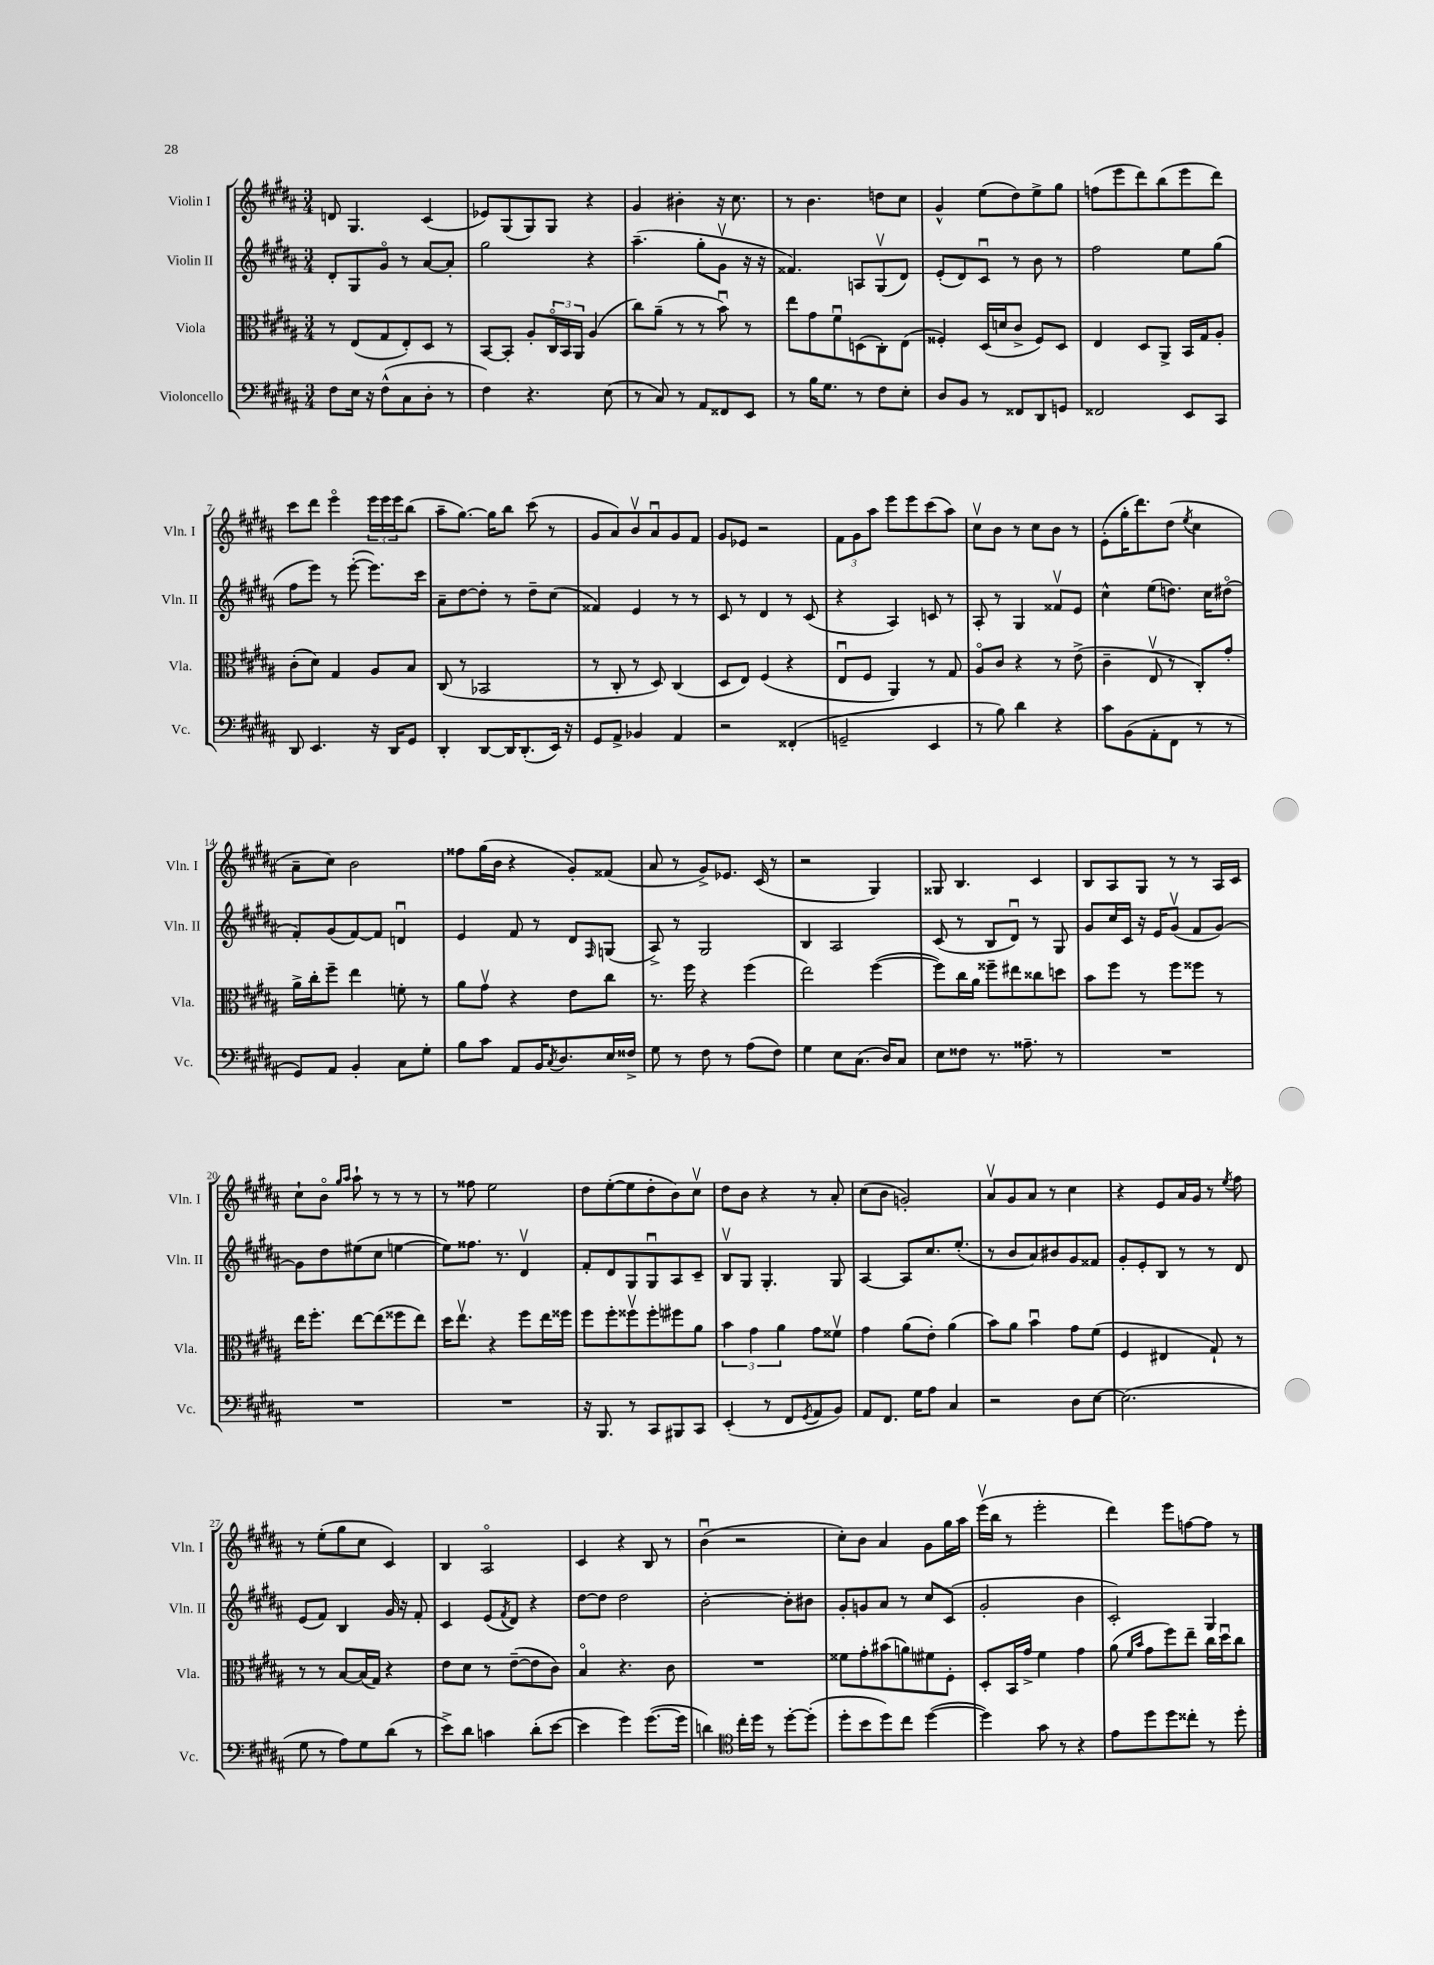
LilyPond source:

<<
\new StaffGroup <<
\new Staff = "s0" \with { instrumentName = "Violin I" shortInstrumentName = "Vln. I" } {
    \clef treble \key b \major \numericTimeSignature \time 3/4
    d'8 gis4. cis'4( |
    ees'8) gis8( gis8) gis8 r4 |
    gis'4 bis'4-. r16 cis''8. |
    r8 b'4. d''8 cis''8 |
    gis'4-^ e''8( dis''8) e''8-> gis''8 |
    f''8( e'''8 dis'''8) b''8( e'''8 dis'''8) |
    cis'''8 dis'''8 e'''4\flageolet \tuplet 3/2 { e'''16 e'''16 e'''16 } b''8( |
    ais''8-- gis''8.~) gis''16 b''8 cis'''8( r8 |
    gis'8 ais'8) b'8\upbow ais'8\downbow gis'8 fis'8 |
    gis'8 ees'8 r2 |
    \tuplet 3/2 { fis'8 gis'8 ais''8 } e'''8 e'''8 cis'''8( ais''8) |
    cis''8\upbow b'8 r8 cis''8 b'8 r8 |
    e'8-.( gis''16-. dis'''8.) dis''8( \acciaccatura { e''8 } cis''4 |
    ais'8-- cis''8) b'2 |
    fisis''8 gis''16( b'16 r4 gis'8-.) fisis'8( |
    ais'8 r8 gis'8->) ees'8. cis'16( r8 |
    r2 gis4) |
    gisis8 b4. cis'4 |
    b8 ais8 gis8 r8 r8 ais16 cis'16 |
    cis''8-! b'8\flageolet \grace { gis''16 ais''16 } ais''8-! r8 r8 r8 |
    r8 fisis''8 e''2 |
    dis''8 e''8~-.( e''8 dis''8-. b'8) cis''8\upbow |
    dis''8 b'8 r4 r8 ais'8-. |
    cis''8( b'8 g'2-.) |
    ais'8\upbow gis'8 ais'8 r8 cis''4 |
    r4 e'8 ais'16 gis'16 r8 \acciaccatura { e''8 } fis''8 |
    r8 e''8-.( gis''8 cis''8 cis'4) |
    b4 ais2\flageolet |
    cis'4 r4 b8 r8 |
    b'4\downbow( r2 |
    cis''8-.) b'8 ais'4 gis'8 gis''16 ais''16 |
    e'''16\upbow( b''16 r8 e'''2-. |
    dis'''4) e'''8 f''8~ f''8 r8 \bar "|." |
}
\new Staff = "s1" \with { instrumentName = "Violin II" shortInstrumentName = "Vln. II" } {
    \clef treble \key b \major \numericTimeSignature \time 3/4
    dis'8-. gis8 gis'8\flageolet r8 ais'8~ ais'8-. |
    gis''2 r4 |
    ais''4.--( gis''8-. gis'8\upbow r16 r16 |
    fisis'4.) a8 gis8\upbow( dis'8) |
    e'8-.( dis'8) cis'8\downbow r8 b'8 r8 |
    fis''2 e''8 gis''8( |
    fis''8 e'''8) r8 e'''8~-.( e'''8.) cis'''16 |
    ais'8-- dis''8~ dis''8-. r8 dis''8-- cis''8( |
    fisis'4) e'4 r8 r8 |
    cis'8 r8 dis'4 r8 cis'8( |
    r4 ais4) c'8 r8 |
    ais8-. r8 gis4 fisis'8\upbow e'8 |
    cis''4-^ e''8( d''8.) cis''16 dis''8\flageolet( |
    fis'8-.) gis'8( fis'8~) fis'8 d'4\downbow |
    e'4 fis'8 r8 dis'8 \grace { fis16 } g8( |
    ais8->) r8 gis2 |
    b4 ais2 |
    cis'8( r8 b8 dis'8\downbow) r8 gis8 |
    gis'8 cis''16 cis'16 r16 e'16 gis'8\upbow( fis'8 gis'8~) |
    gis'8 dis''8 eis''8( cis''8 e''4~ |
    e''8) fisis''8. r8. dis'4\upbow |
    fis'8-. dis'8 gis8 gis8\downbow ais8 cis'8-- |
    b8\upbow gis8 gis4.-. gis8 |
    ais4~ ais8 cis''8. e''8.-.( |
    r8 b'8 ais'8) bis'8 gis'8 fisis'8 |
    gis'8-. e'8-. b8 r8 r8 dis'8 |
    e'8( fis'8) b4 gis'16 r16 fis'8-. |
    cis'4 e'8( \acciaccatura { fis'8 } dis'8) r4 |
    dis''8~ dis''8 dis''2 |
    b'2~-. b'8-. bis'8 |
    gis'8-. g'8 ais'8 r8 cis''8 cis'8( |
    gis'2-. b'4 |
    cis'2-.) gis4 \bar "|." |
}
\new Staff = "s2" \with { instrumentName = "Viola" shortInstrumentName = "Vla." } {
    \clef alto \key b \major \numericTimeSignature \time 3/4
    r8 e8( gis8 e8-.) dis8 r8 |
    b,8~ b,8-. ais8-. \tuplet 3/2 { cis16\flageolet b,16 ais,16 } ais4( |
    cis''8) ais'8--( r8 r8 b'8\downbow) r8 |
    e''8 gis'8 fis'8\downbow d8( cis8-.) e8( |
    fisis4-.) dis16( d'16 cis'8-> fisis8) dis8 |
    e4 dis8 ais,8-> b,16 gis16 ais8-. |
    cis'8-.( dis'8) gis4 ais8 b8 |
    cis8( r8 bes,2 |
    r8 cis8-. r8 dis8) cis4( |
    dis8 e8) fis4( r4 |
    e8\downbow fis8 ais,4) r8 gis8 |
    ais8\flageolet cis'8 r4 r8 e'8->( |
    cis'4-- e8\upbow r8 cis8-.) gis'8-. |
    ais'16-> cis''16-. fis''8-- e''4 f'8-. r8 |
    ais'8 gis'8\upbow r4 e'8 cis''8 |
    r8. fis''16 r4 fis''4( |
    e''2) fis''4~( |
    fis''8) cis''16 ais'16 fisis''8-- eis''8 cisis''8 d''8 |
    b'8 fis''8 r8 fis''8 fisis''8 r8 |
    e''16 fis''8.-. e''8~ e''8( fisis''8 e''8) |
    dis''16 e''8.\upbow r4 fis''8 e''16 fisis''16 |
    fis''8 fis''8-. fisis''8\upbow fisis''8-. fis''8 ais'8 |
    \tuplet 3/2 { b'4 gis'4 ais'4 } gis'8 fisis'8\upbow |
    gis'4 ais'8( e'8-.) ais'4( |
    b'8) ais'8 b'4\downbow gis'8 fis'8( |
    fis4 eis4 gis8-!) r8 |
    r8 r8 b8~ b16( gis16) r4 |
    e'8 dis'8 r8 e'8~--( e'8 cis'8) |
    b4\flageolet r4. cis'8 |
    R2. |
    fisis'8 gis'8-. bis'8( a'8) fis'8 fis8-. |
    dis8-. b,16 gis'16-> fis'4 gis'4 |
    ais'8( \grace { fis'16 b'16 } gis'8 fis''8) e''8-- cis''16 dis''16\downbow cis''8 \bar "|." |
}
\new Staff = "s3" \with { instrumentName = "Violoncello" shortInstrumentName = "Vc." } {
    \clef bass \key b \major \numericTimeSignature \time 3/4
    fis8 e16 r16 fis8-^( cis8 dis8-. r8 |
    fis4) r4. e8( |
    r8 cis8) r8 ais,8 fisis,8 e,8 |
    r8 b16 gis8. r8 fis8 e8-. |
    dis8 b,8 r8 fisis,8 dis,8 g,8 |
    fisis,2 e,8 cis,8 |
    dis,8 e,4. r16 dis,16 gis,8 |
    dis,4-. dis,8~ dis,16 dis,8.-.( e,16) r16 |
    gis,8 ais,8-> bes,4 ais,4 |
    r2 fisis,4-.( |
    g,2-- e,4 |
    r8 b8) dis'4 r4 |
    cis'8 b,8( ais,8-. fis,8 r8 r8 |
    gis,8) ais,8 b,4-. cis8 gis8-. |
    b8 cis'8 ais,8 b,16 \acciaccatura { cis8 } dis8. e16 fisis16-> |
    gis8 r8 fis8 r8 ais8( fis8) |
    gis4 e8 cis8.( dis16) cis8 |
    e8 fisis8 r8. aisis8.-- r8 |
    R2. |
    R2. |
    R2. |
    r16 b,,8. r8 cis,8 bis,,8 cis,8 |
    e,4-.( r8 fis,8 \acciaccatura { gis,8 } ais,8 b,8) |
    ais,8 fis,8. gis16 ais8 cis4 |
    r2 dis8 e8~ |
    e2.( |
    gis8 r8 ais8) gis8 dis'8( r8 |
    e'8->) dis'8 c'4 dis'8-.( e'8~ |
    e'4 gis'4) gis'8.~( gis'16 |
    d'4) \clef tenor cis''16-. dis''16 r8 dis''8~-. dis''8-.( |
    dis''8-. b'8 dis''8) cis''8 dis''4~( |
    dis''4) gis'8 r8 r4 |
    e'8 dis''8 dis''8 cisis''8-. r8 dis''8-. \bar "|." |
}
>>
>>
